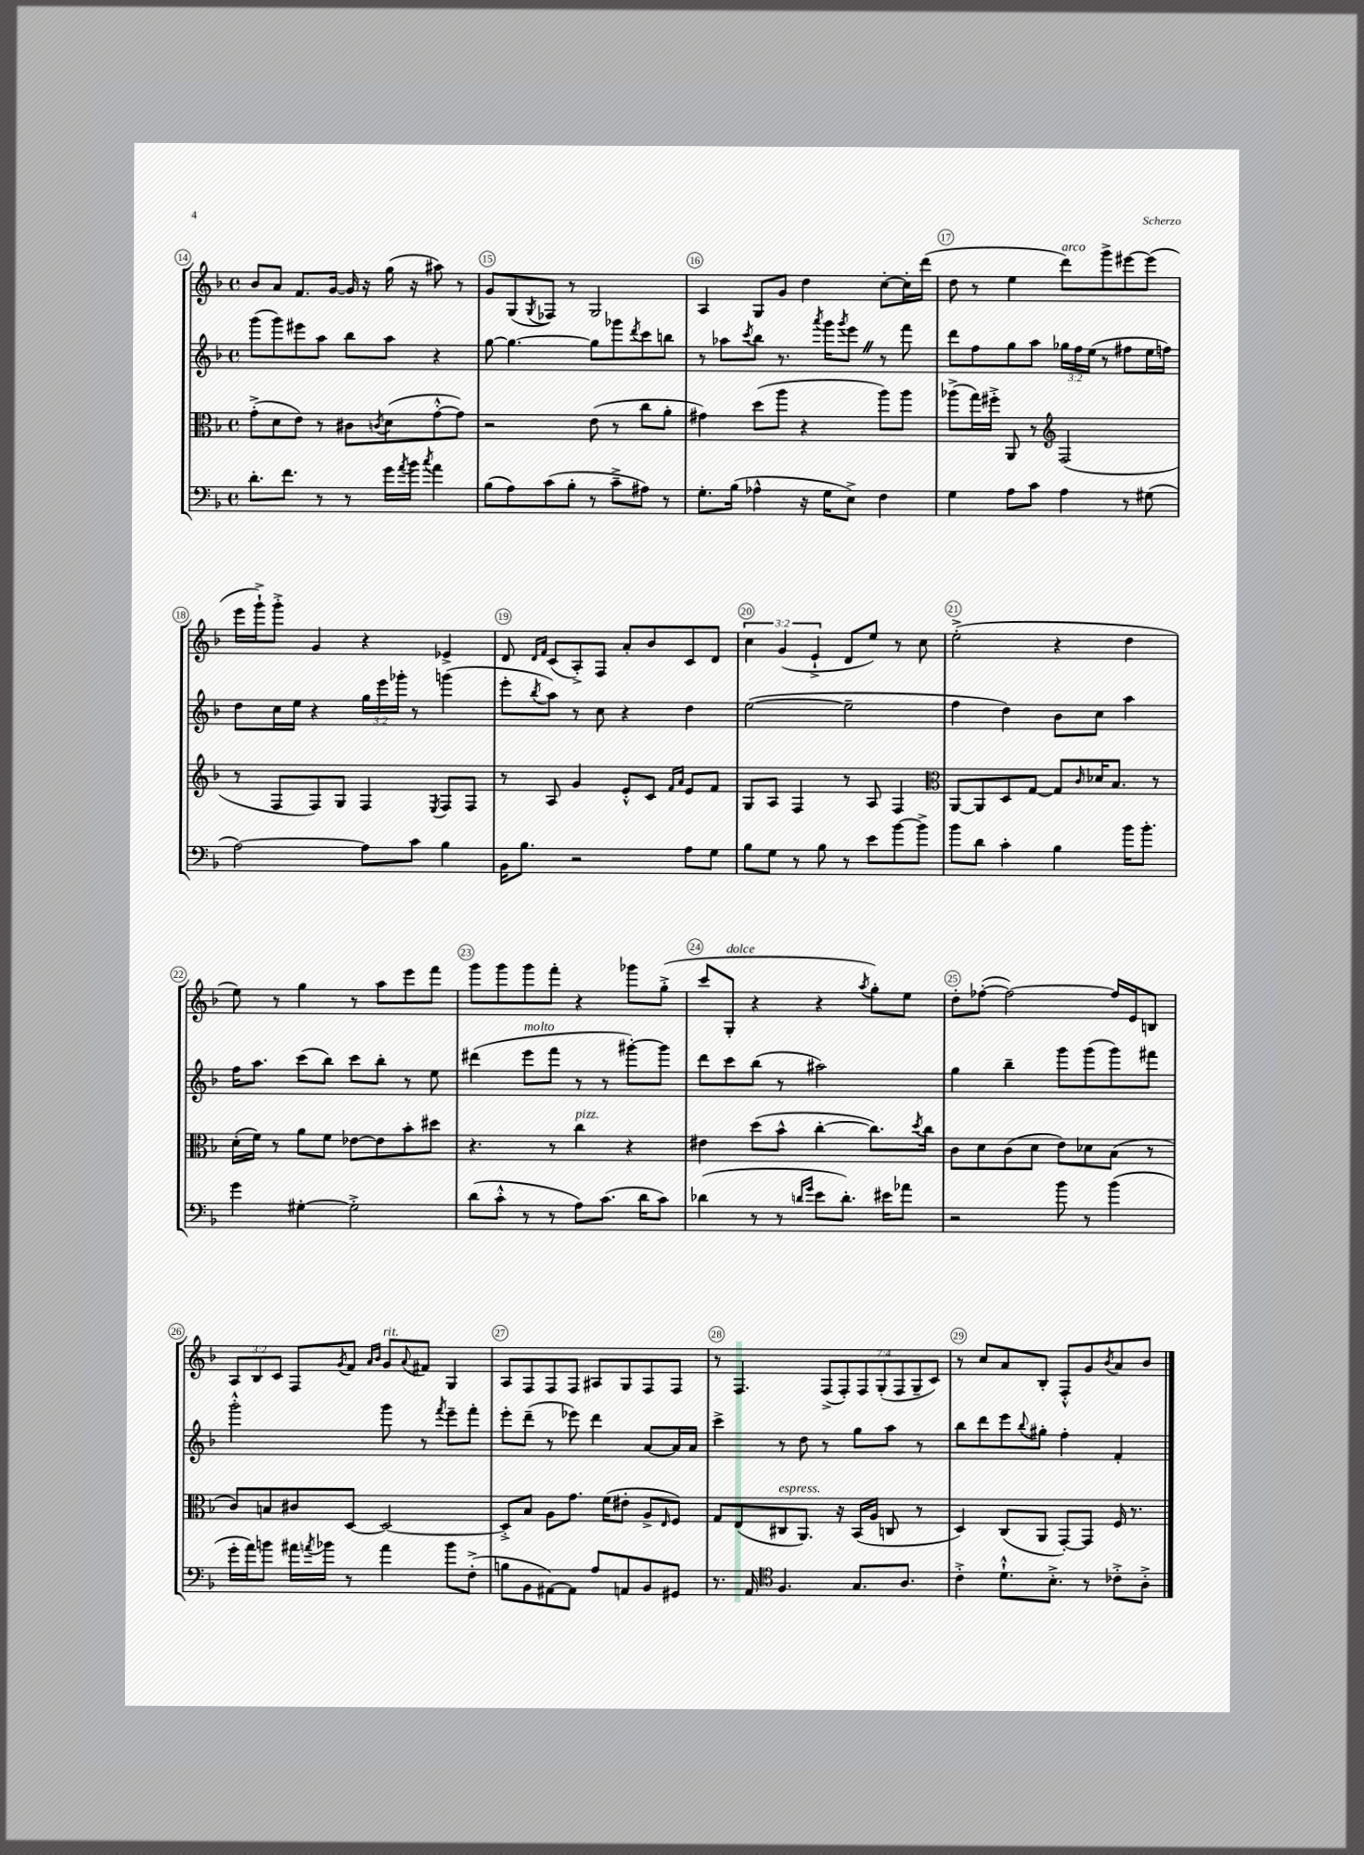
<<
\new StaffGroup <<
\new Staff = "s0" {
    \clef treble \key f \major \defaultTimeSignature \time 4/4 \override Staff.TupletNumber.text = #tuplet-number::calc-fraction-text
    bes'8 a'8 f'8. g'16~ g'16 r16 g''16( r16 ais''8) r8 |
    g'8 g8( \acciaccatura { g8 } fes8) r8 g2 |
    a4 g8 g'8 d''4 c''8~-. c''16-. d'''16( |
    d''8 r8 e''4 d'''8^\markup { \italic "arco" }) g'''8-> eis'''8~ eis'''8( |
    e'''16 g'''16-!->) g'''8-.-> g'4 r4 ees'4-> |
    d'8 \grace { d'16 f'16 } c'8( a8-.->) f8 a'8-. bes'8 c'8 d'8 |
    \tuplet 3/2 { c''4 g'4( e'4-!-> } d'8 e''8) r8 c''8 |
    e''2-.->( r4 d''4 |
    e''8) r8 g''4 r8 a''8 e'''8 f'''8 |
    g'''8 g'''8 g'''8 f'''8-. r4 ges'''8 g''8-.->( |
    c'''8 g8-.^\markup { \italic "dolce" } r4 r4 \acciaccatura { a''8 } g''8-.) e''8 |
    d''8-. fes''8~-.( fes''2~) fes''16 e'16 b8 |
    \tuplet 3/2 { a8 bes8 c'8 } f8 \acciaccatura { g'8 } f'8 \grace { a'16 bes'16 } g'8^\markup { \italic "rit." } \appoggiatura { a'8 } fis'8 g4 |
    a8 f8 f8 f8 ais8 g8 f8 f8 |
    r8 f4. \tuplet 7/4 { f8->( f8-.) f8 g8-.( f8 g8-- c'8) } |
    r8 c''8 a'8 bes8-. f8-.-^ g'8 \acciaccatura { bes'8 } a'8 bes'8 \bar "|." |
}
\new Staff = "s1" {
    \clef treble \key f \major \defaultTimeSignature \time 4/4 \override Staff.TupletNumber.text = #tuplet-number::calc-fraction-text
    g'''8( g'''8) eis'''8 a''8 bes''8 a''8 r4 |
    g''8~ g''4.~ g''8 ges'''8 \acciaccatura { d'''8 } c'''8 b''8 |
    r8 aes''8 \acciaccatura { c'''8 } bes''8 r8. \acciaccatura { a'''8 } g'''16 \acciaccatura { g'''8 } e'''8 \once \override BreathingSign.text = \markup { \musicglyph "scripts.caesura.straight" } \breathe r8 f'''8 |
    d'''8 f''8 g''8 a''8 \tuplet 3/2 { ges''16 f''16 e''16( } r8 fis''8 e''16 f''16) |
    d''8 c''16 e''16 r4 \tuplet 3/2 { g''16 e'''16 ges'''16-. } r8 g'''4( |
    e'''8-. \acciaccatura { bes''8 } a''8) r8 c''8 r4 d''4 |
    e''2~( e''2-- |
    f''4 d''4) bes'8 c''8 a''4 |
    f''16 a''8. c'''8( bes''8) c'''8 bes''8-. r8 e''8 |
    dis'''4( e'''8^\markup { \italic "molto" } f'''8 r8 r8 gis'''8~-.) gis'''8 |
    d'''8 c'''8 bes''8( r8 ais''2) |
    g''4 bes''4-- g'''8 g'''8( g'''8) fis'''8 |
    g'''2-.-^ g'''8 r8 \acciaccatura { f'''8 } e'''8-- f'''8-. |
    e'''8-. d'''8--( r8 ees'''8) d'''4 a'8~ a'16 a'16 |
    c'''4-> r8 d''8 r8 g''8 a''8 r8 |
    bes''8 d'''8 e'''8 \appoggiatura { bes''8 } gis''8-. f''4-. f'4-. \bar "|." |
}
\new Staff = "s2" {
    \clef alto \key f \major \defaultTimeSignature \time 4/4
    g'8-.->( d'8 e'8) r8 cis'8 \acciaccatura { c'8 } d'8( g'8~-.-^ g'8) |
    r2 e'8( r8 c''8 a'8-. |
    gis'4) d''8( a''8 r4 a''8) a''8 |
    aes''8->( g''16) fis''16-.-> a,8 r8 \clef treble f2( |
    r8 f8 f8) g8 f4 \acciaccatura { e8 } f8 f8 |
    r8 a8 g'4 e'8-.-^ c'8 \grace { f'16 a'16 } e'8 f'8 |
    g8 a8 f4 r8 a8 f4 |
    \clef alto a,8~ a,8 d8 g8~ g8 \grace { c'16 } des'16 bes8. r8 |
    d'16-.( f'16) r8 a'8 f'8 ees'8~ ees'8 bes'8-. dis''8 |
    r4. r8 c''4^\markup { \italic "pizz." } r4 |
    eis'4 d''8( bes'8-^ c''4~-. c''8.) \acciaccatura { d''8 } c''16 |
    c'8 d'8 c'8( d'8 e'8) des'8 bes8( r8 |
    c'8) b8 cis'8 d8~ d2~ |
    d8-.-> bes8 a8 g'8. f'16( eis'8-. a8-> \grace { e16 } f8) |
    g8 e8( cis8^\markup { \italic "espress." } a,8.) r16 bes,16( a16 c8 r8 |
    d4) c8( a,8 g,8~-.) g,8 f16 r8. \bar "|." |
}
\new Staff = "s3" {
    \clef bass \key f \major \defaultTimeSignature \time 4/4
    d'8.-. f'8. r8 r8 g'16 \acciaccatura { a'8 } bes'16 \acciaccatura { c''8 } a'4 |
    bes8( a8) c'8( bes8-. r8 c'8---> ais8) r8 |
    g8.-. bes16( aes4-^ r16 g16 e8->) f4 |
    g4 a8 c'8 a4 r8 gis8( |
    a2~) a8 c'8 bes4 |
    bes,16 bes8. r2 a8 g8 |
    bes8 g8 r8 bes8 r8 e'8 bes'8~ bes'8-> |
    bes'8 d'8 c'4-. bes4 bes'16 bes'8.-. |
    g'4 gis4~-. gis2-.-> |
    d'8( c'8-.-^ r8 r8 a8) c'8.( d'16 c'8) |
    des'4( r8 r8 \grace { d'16 g'16 } e'8 d'8.-.) eis'16 aes'8 |
    r2 bes'8 r8 bes'4( |
    g'16-. a'16) b'8 ais'16 \acciaccatura { a'8 } bes'16 r8 a'4 bes'8 f8-.->( |
    b8 bes,8 ais,8~) ais,8 a8 a,8 bes,8 gis,8 |
    r8. a,16 \clef tenor f4. g8. a8. |
    c'4-.-> d'8.-!-^ bes8.-.-> r8 ces'8-.-> a8-.-> \bar "|." |
}
>>
>>
\layout { \context { \Score currentBarNumber = #14 \override BarNumber.break-visibility = ##(#f #t #t) barNumberVisibility = #all-bar-numbers-visible \override BarNumber.stencil = #(make-stencil-circler 0.1 0.3 ly:text-interface::print) } }
